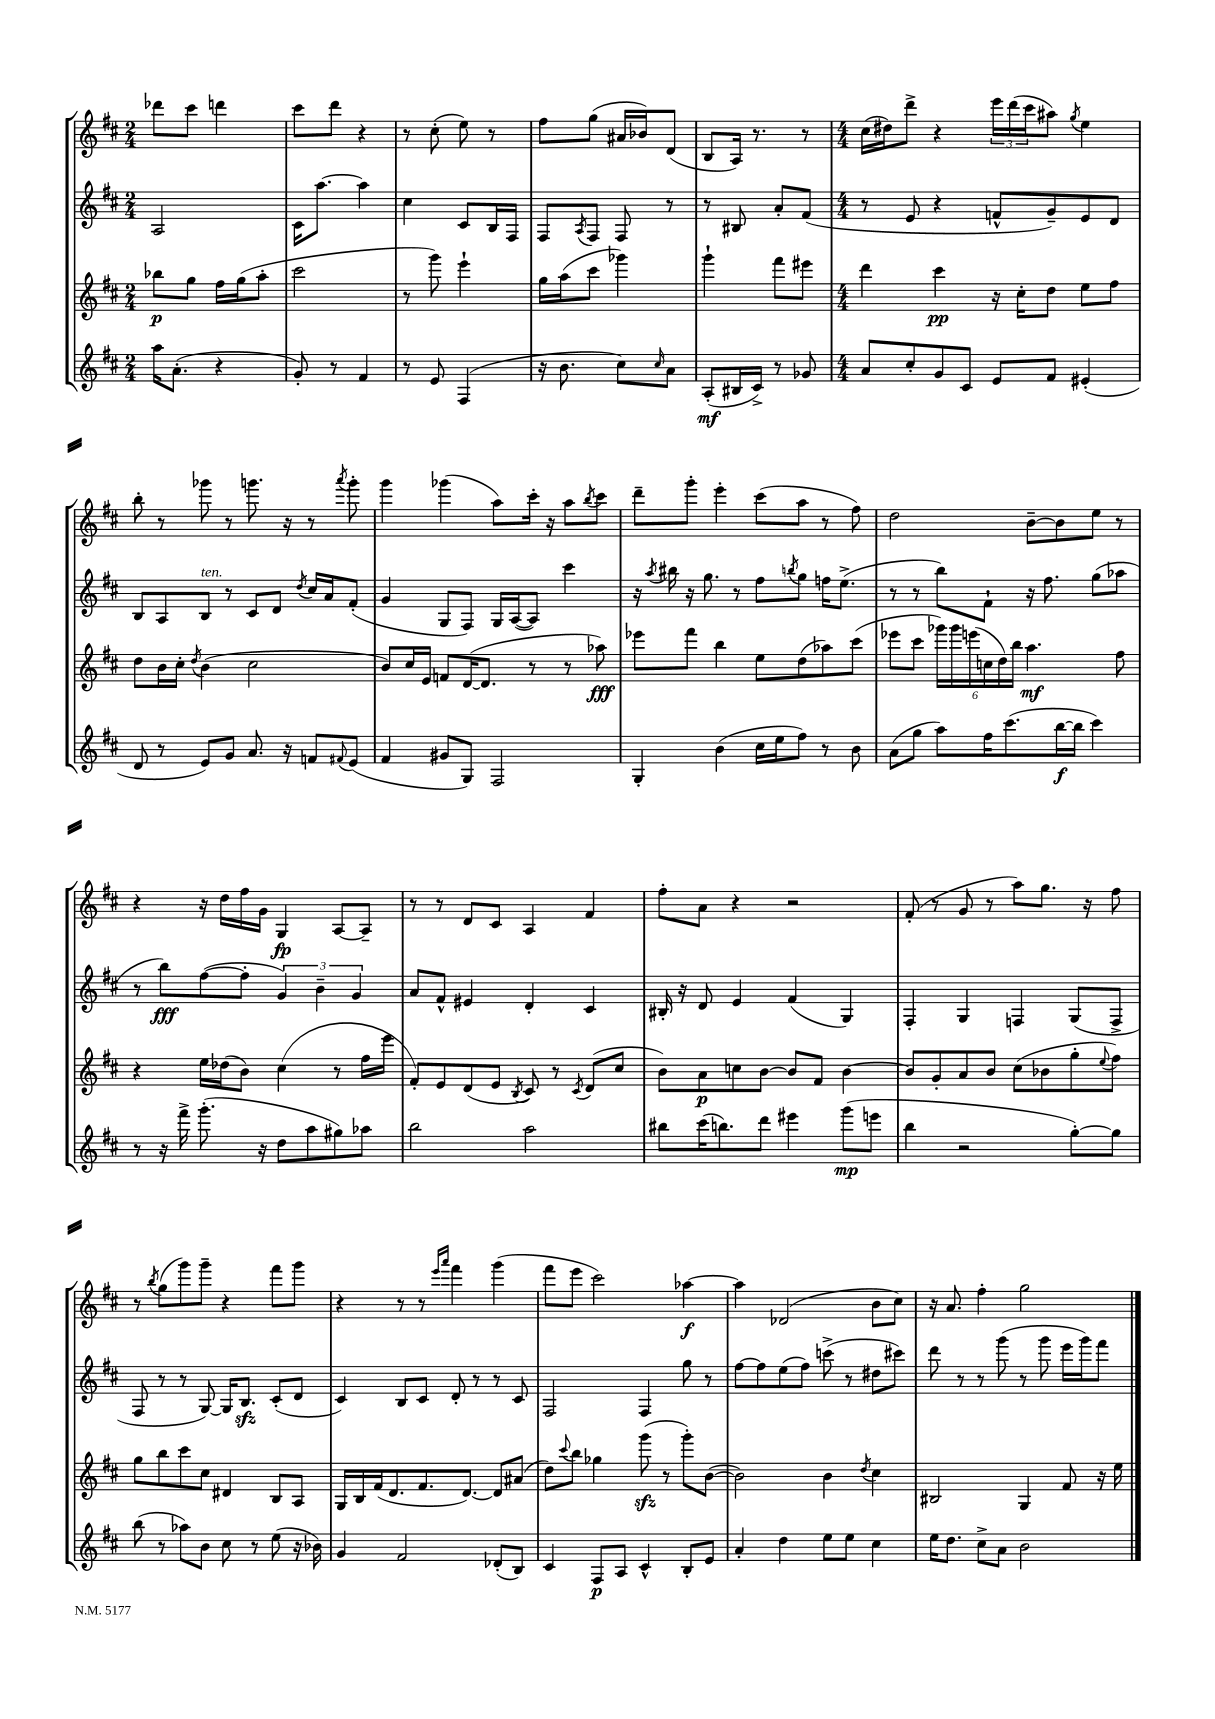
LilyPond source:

<<
\new StaffGroup <<
\new Staff = "s0" {
    \clef treble \key d \major \numericTimeSignature \time 2/4
    des'''8 cis'''8 d'''4 |
    cis'''8 d'''8 r4 |
    r8 cis''8-.( e''8) r8 |
    fis''8 g''8( ais'16 bes'16) d'8( |
    b8 a16) r8. r8 |
    \numericTimeSignature \time 4/4 cis''16( dis''16) d'''8-> r4 \tuplet 3/2 { e'''16 d'''16( cis'''16 } ais''8) \acciaccatura { g''8 } e''4 |
    b''8-. r8 ges'''8 r8 g'''8. r16 r8 \acciaccatura { a'''8 } g'''8-. |
    g'''4 ges'''4( a''8) cis'''16-. r16 a''8 \acciaccatura { b''8 } cis'''8 |
    d'''8-- g'''8-. e'''4-. cis'''8( a''8 r8 fis''8) |
    d''2 b'8~-- b'8 e''8 r8 |
    r4 r16 d''16 fis''16 g'16 g4\fp a8~ a8-- |
    r8 r8 d'8 cis'8 a4 fis'4 |
    fis''8-. a'8 r4 r2 |
    fis'8-.( r8 g'8 r8 a''8) g''8. r16 fis''8 |
    r8 \acciaccatura { b''8 } g''8( g'''8) g'''8-- r4 fis'''8 g'''8 |
    r4 r8 r8 \grace { e'''16 a'''16 } fis'''4 g'''4( |
    fis'''8 e'''8 cis'''2) aes''4~\f |
    aes''4 des'2( b'8 cis''8) |
    r16 a'8. fis''4-. g''2 \bar "|." |
}
\new Staff = "s1" {
    \clef treble \key d \major \numericTimeSignature \time 2/4
    a2 |
    cis'16 a''8.~ a''4 |
    cis''4 cis'8 b16 fis16 |
    fis8 \acciaccatura { a8 } fis8 fis8 r8 |
    r8 bis8 a'8-. fis'8( |
    \numericTimeSignature \time 4/4 r8 e'8 r4 f'8-^ g'8--) e'8 d'8 |
    b8 a8 b8^\markup { \italic "ten." } r8 cis'8 d'8 \acciaccatura { d''8 } cis''16 a'16 fis'8-.( |
    g'4 g8 fis8) g16 a16~( a8) cis'''4 |
    r16 \acciaccatura { a''8 } bis''16 r16 g''8. r8 fis''8 \acciaccatura { b''8 } g''8 f''16 e''8.->( |
    r8 r8 b''8) fis'8-! r16 fis''8. g''8( aes''8 |
    r8 b''8\fff) fis''8~( fis''8-. \tuplet 3/2 { g'4) b'4-- g'4 } |
    a'8 fis'8-^ eis'4 d'4-. cis'4 |
    bis16-. r16 d'8 e'4 fis'4( g4) |
    fis4-. g4 f4 g8( f8-> |
    fis8 r8 r8 g8~) g16 b8.\sfz cis'8-.( d'8 |
    cis'4) b8 cis'8 d'8-. r8 r8 cis'8 |
    fis2 fis4 g''8 r8 |
    fis''8~ fis''8 e''8( fis''8) c'''8->( r8 dis''8 cis'''8) |
    d'''8 r8 r8 g'''8( r8 g'''8 e'''16 g'''16) fis'''8 \bar "|." |
}
\new Staff = "s2" {
    \clef treble \key d \major \numericTimeSignature \time 2/4
    bes''8\p g''8 fis''16 g''16( a''8-. |
    cis'''2 |
    r8 g'''8) e'''4-! |
    g''16 a''16( cis'''8 ges'''4) |
    g'''4-! fis'''8 eis'''8 |
    \numericTimeSignature \time 4/4 d'''4 cis'''4\pp r16 cis''16-. d''8 e''8 fis''8 |
    d''8 b'16 cis''16-. \acciaccatura { d''8 } b'4( cis''2 |
    b'8) cis''16 e'16 f'8 d'16~( d'8. r8 r8 aes''8\fff) |
    ees'''8 fis'''8 b''4 e''8 d''8( aes''8) cis'''8( |
    ees'''8 cis'''8 \tuplet 6/4 { ges'''16) ges'''16 e'''16( c''16 d''16) b''16 } a''4.\mf fis''8 |
    r4 e''16 des''16( b'8) cis''4( r8 fis''16 e'''16 |
    fis'8-.) e'8 d'8( e'8 \acciaccatura { b8 } cis'8) r8 \acciaccatura { cis'8 } d'8( cis''8 |
    b'8) a'8\p c''8 b'8~ b'8 fis'8 b'4~ |
    b'8 g'8-. a'8 b'8 cis''8( bes'8 g''8-. \appoggiatura { e''8 } fis''8) |
    g''8 b''8 cis'''8 cis''8 dis'4 b8 a8 |
    g16 b16 fis'16( d'8. fis'8. d'8.~) d'8 ais'8( |
    d''8) \appoggiatura { cis'''8 } b''8 ges''4 g'''8\sfz( r8 g'''8-.) b'8~( |
    b'2) b'4 \acciaccatura { d''8 } cis''4 |
    bis2 g4 fis'8 r16 e''16 \bar "|." |
}
\new Staff = "s3" {
    \clef treble \key d \major \numericTimeSignature \time 2/4
    a''16 a'8.-.( r4 |
    g'8-.) r8 fis'4 |
    r8 e'8 fis4( |
    r16 b'8. cis''8) \grace { cis''16 } a'8 |
    a8-.\mf( bis16 cis'16->) r8 ges'8 |
    \numericTimeSignature \time 4/4 a'8 cis''8-. g'8 cis'8 e'8 fis'8 eis'4-.( |
    d'8 r8 e'8) g'8 a'8. r16 f'8 \appoggiatura { fis'8 } e'8( |
    fis'4 gis'8 g8) fis2 |
    g4-. b'4( cis''16 e''16 fis''8) r8 b'8 |
    a'8( g''8 a''8) fis''16 cis'''8.( b''16~\f b''16 cis'''4) |
    r8 r16 fis'''16-> g'''8.-.( r16 d''8 a''8 gis''8) aes''8 |
    b''2 a''2 |
    bis''8 cis'''16( b''8.) d'''8 eis'''4 g'''8\mp( e'''8 |
    b''4 r2 g''8~-.) g''8 |
    b''8( r8 aes''8) b'8 cis''8 r8 e''8( r16 bes'16) |
    g'4 fis'2 des'8-.( b8) |
    cis'4 fis8\p a8 cis'4-^ b8-. e'8 |
    a'4-. d''4 e''8 e''8 cis''4 |
    e''16 d''8. cis''8-> a'8 b'2 \bar "|." |
}
>>
>>
\layout { \context { \Score \remove "Bar_number_engraver" } }
